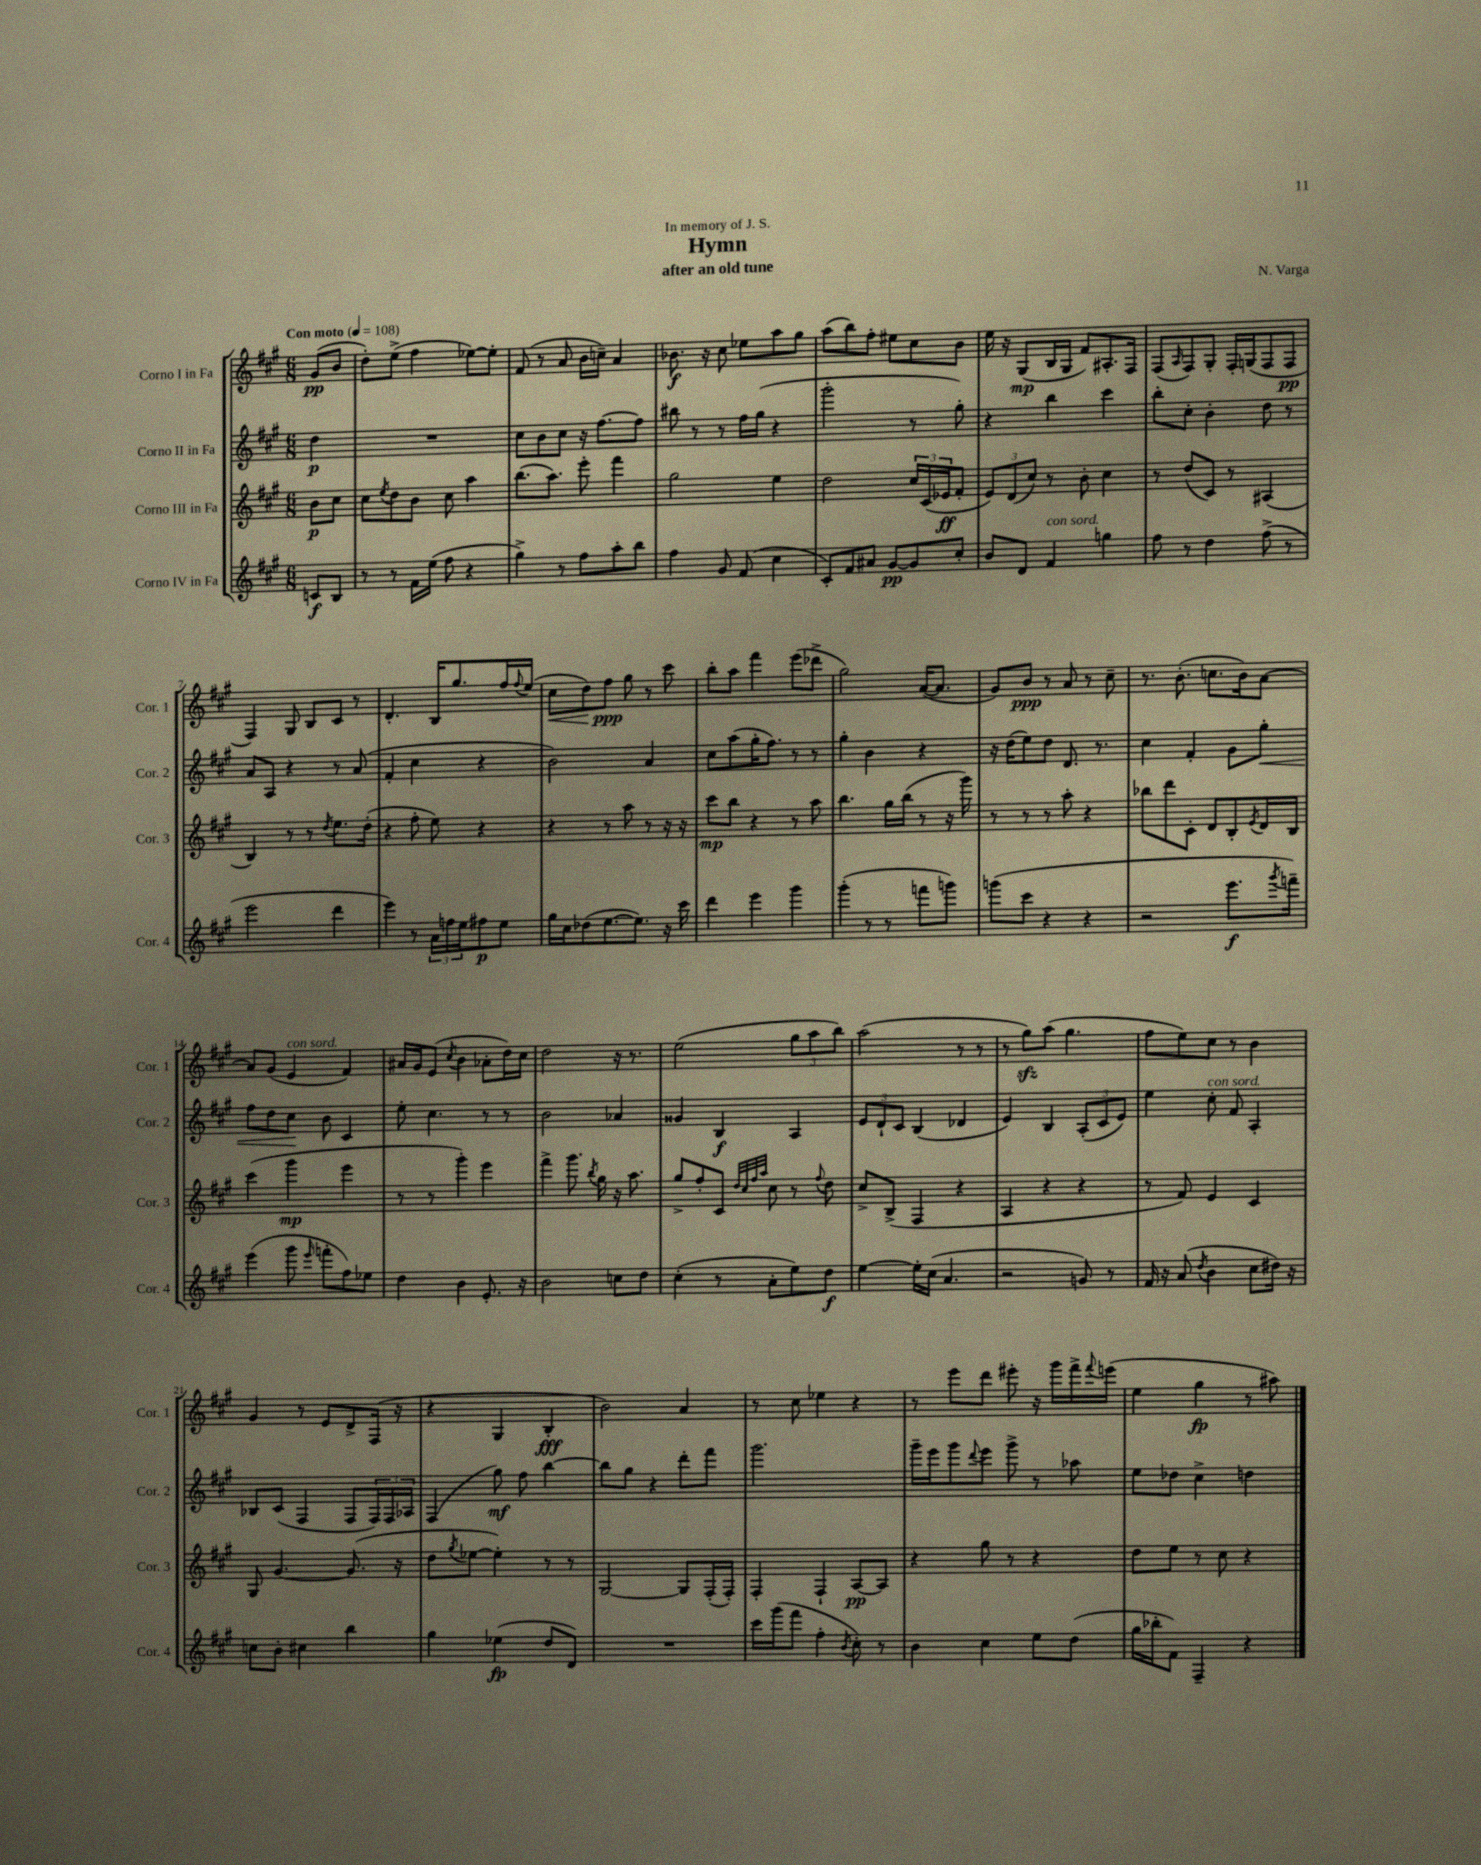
\header { title = "Hymn" composer = "N. Varga" subtitle = "after an old tune" dedication = "In memory of J. S." }
<<
\new StaffGroup <<
\new Staff = "s0" \with { instrumentName = "Corno I in Fa" shortInstrumentName = "Cor. 1" } {
    \clef treble \key a \major \numericTimeSignature \time 6/8 \partial 4 \tempo "Con moto" 4 = 108
    gis'8\pp( b'8 |
    d''8-.) e''8->( fis''4 ees''8~) ees''8-. |
    fis'8( r8 a'8 b'16 c''16--) a'4 |
    bes'8.\f r16 cis''8 ees''8 a''8 gis''8 |
    a''8( b''8) fis''8-. eis''8 cis''8 b'8 |
    e''16 r16 gis8\mp( b16 gis16 fis'8) ais8.-. fis16 |
    fis8( \grace { a16 } fis8) gis8-. fis16-. g16( fis8 fis8\pp |
    fis4) gis8 b8 cis'8 r8 |
    d'4.-. b16 gis''8. fis''16 \appoggiatura { fis''8 } e''16( |
    cis''8\< d''8) fis''8\ppp\! gis''8 r8 cis'''8 |
    b''8-. a''8 fis'''4 e'''8( des'''8-> |
    gis''2) a'16~( a'8. |
    gis'8) b'8\ppp r8 a'8 r8 cis''8-- |
    r8. b'8.-.( c''8. b'16) a'8~ |
    a'8 gis'8( e'4^\markup { \italic "con sord." } fis'4) |
    ais'16 gis'16 e'8( \acciaccatura { cis''8 } b'4 aes'8-. d''16) cis''16 |
    d''2 r16 r8. |
    e''2( \tuplet 3/2 { gis''8 a''8 b''8) } |
    a''2( r8 r8 |
    r8 gis''8\sfz) a''8( gis''4. |
    fis''8 e''8) cis''8 r8 b'4 |
    gis'4 r8 e'8 d'8-> fis16( r16 |
    r4 gis4 b4-.\fff |
    b'2) a'4 |
    r8 cis''8 ees''4 r4 |
    r8 e'''8 d'''8 eis'''8-. r16 gis'''16 fis'''16-> \appoggiatura { fis'''8 } e'''16( |
    e''4 gis''4\fp r8 ais''8) \bar "|." |
}
\new Staff = "s1" \with { instrumentName = "Corno II in Fa" shortInstrumentName = "Cor. 2" } {
    \clef treble \key a \major \numericTimeSignature \time 6/8 \partial 4
    d''4\p |
    R2. |
    cis''8 b'8 cis''8 r16 fis''8.~ fis''8 |
    bis''8 r8 r8 fis''16 gis''16( r4 |
    gis'''2-. r8 gis''8-.) |
    r4 b''4 cis'''4 |
    b''8-. cis''8-. b'4-. d''8 r8 |
    a'8 a8 r4 r8 a'8( |
    fis'4-. cis''4 r4 |
    b'2) a'4 |
    cis''8 a''8( gis''16-. fis''8.) r8 r8 |
    gis''4-. b'4 r4 |
    r16 d''16( e''8) d''8 d'8. r8. |
    cis''4 fis'4-. gis'8 gis''8-.\< |
    fis''8 d''8 cis''8\! b'8 cis'4 |
    e''8-. cis''4. r8 r8 |
    b'2 aes'4 |
    gisis'4 b4\f a4 |
    \tuplet 3/2 { e'8 d'8-! cis'8 } b4( des'4 |
    e'4) b4 \tuplet 3/2 { a8-.( cis'8 e'8) } |
    e''4 cis''8-.^\markup { \italic "con sord." } fis'8 a4-. |
    bes8 cis'8( fis4 fis8 \tuplet 3/2 { fis16) fis16 aes16 } |
    fis4( gis''8\mf) fis''8 b''4~ |
    b''8 gis''8 r4 d'''8-. fis'''8 |
    gis'''2. |
    gis'''16-- e'''16 gis'''8 \appoggiatura { d'''8 } e'''8 gis'''8-> r8 aes''8 |
    e''8 des''8 cis''4-> d''4 \bar "|." |
}
\new Staff = "s2" \with { instrumentName = "Corno III in Fa" shortInstrumentName = "Cor. 3" } {
    \clef treble \key a \major \numericTimeSignature \time 6/8 \partial 4
    b'8\p cis''8 |
    cis''8 \acciaccatura { e''8 } d''8 b'8 cis''8 a''4 |
    b''8.( a''8.) e'''8-. fis'''4 |
    gis''2 e''4 |
    d''2 \tuplet 3/2 { cis''16 cis'16( ees'16\ff } fis'8-. |
    \tuplet 3/2 { e'8) d'8( cis''8) } r8 b'8-. cis''4 |
    r8 d''8( cis'8) r8 ais4( |
    b4) r8 r8 \acciaccatura { d''8 } e''8. d''16-.( |
    r4 fis''8-. e''8) r4 |
    r4 r8 a''8 r8 r16 r16 |
    cis'''8\mp b''8 r4 r8 a''8 |
    b''4. gis''16 b''16( r8 r16 gis'''16) |
    r8 r8 r8 a''8-. r4 |
    bes''8 d'''8 cis'8-. d'8 b8-. \acciaccatura { e'8 } d'16 b16 |
    cis'''4( gis'''4\mp e'''4 |
    r8 r8 gis'''4-.) e'''4 |
    fis'''4-> gis'''8. \acciaccatura { b''8 } gis''16 r16 a''8. |
    gis''8-> fis''8-. cis'8 \grace { d''32 cis''32 fis''32 a''32 } cis''8 r8 \appoggiatura { fis''8 } d''8 |
    cis''8-> b8->( fis4 r4 |
    a4 r4 r4 |
    r8 fis'8) e'4 cis'4 |
    gis8 gis'4.~ gis'8.( r16 |
    d''8 \acciaccatura { gis''8 } ees''8~ ees''4-.) r8 r8 |
    gis2~ gis8 fis16-.( fis16-.) |
    fis4-. fis4-! a8~\pp a8 |
    r4 gis''8 r8 r4 |
    d''8 e''8 r8 cis''8 r4 \bar "|." |
}
\new Staff = "s3" \with { instrumentName = "Corno IV in Fa" shortInstrumentName = "Cor. 4" } {
    \clef treble \key a \major \numericTimeSignature \time 6/8 \partial 4
    c'8\f b8 |
    r8 r8 fis'16 e''16( fis''8 r4 |
    gis''4->) r8 fis''8 a''8-. b''8 |
    fis''4 gis'8 fis'8( cis''4 |
    cis'8-.) fis'8 ais'8 gis'8~\pp gis'8 cis''8-. |
    b'8 d'8 fis'4^\markup { \italic "con sord." } g''4 |
    fis''8 r8 d''4 fis''8->( r8 |
    e'''2 d'''4 |
    e'''4) r8 \tuplet 3/2 { a'16 f''16 e''16 } fis''8\p e''8 |
    gis''16 cis''16 des''8( e''8.~ e''8.) r16 cis'''16 |
    d'''4 e'''4 gis'''4 |
    gis'''4-.( r8 r8 f'''8 g'''8) |
    g'''8( cis'''8 r4 r4 |
    r2 e'''8.\f \acciaccatura { gis'''8 } f'''16--) |
    e'''4( gis'''8 \grace { e'''16 } f'''8-. fis''8) ees''8 |
    d''4 b'4 e'8.-. r16 |
    b'2 c''8 d''8 |
    cis''4-.( r8 a'8-. e''8) d''8\f |
    e''4~ e''16-. cis''16( a'4. |
    r2 g'8) r8 |
    fis'16 r16 a'8( \acciaccatura { d''8 } b'4 cis''8 dis''16) r16 |
    c''8 b'8-. cis''4 b''4 |
    gis''4 ees''4\fp( d''8 d'8) |
    R2. |
    cis'''16 gis'''16( fis'''8 fis''4-. \acciaccatura { b'8 } cis''8-.) r8 |
    b'4 cis''4 e''8 d''8( |
    gis''16 bes''16-. fis'8) fis4-- r4 \bar "|." |
}
>>
>>
